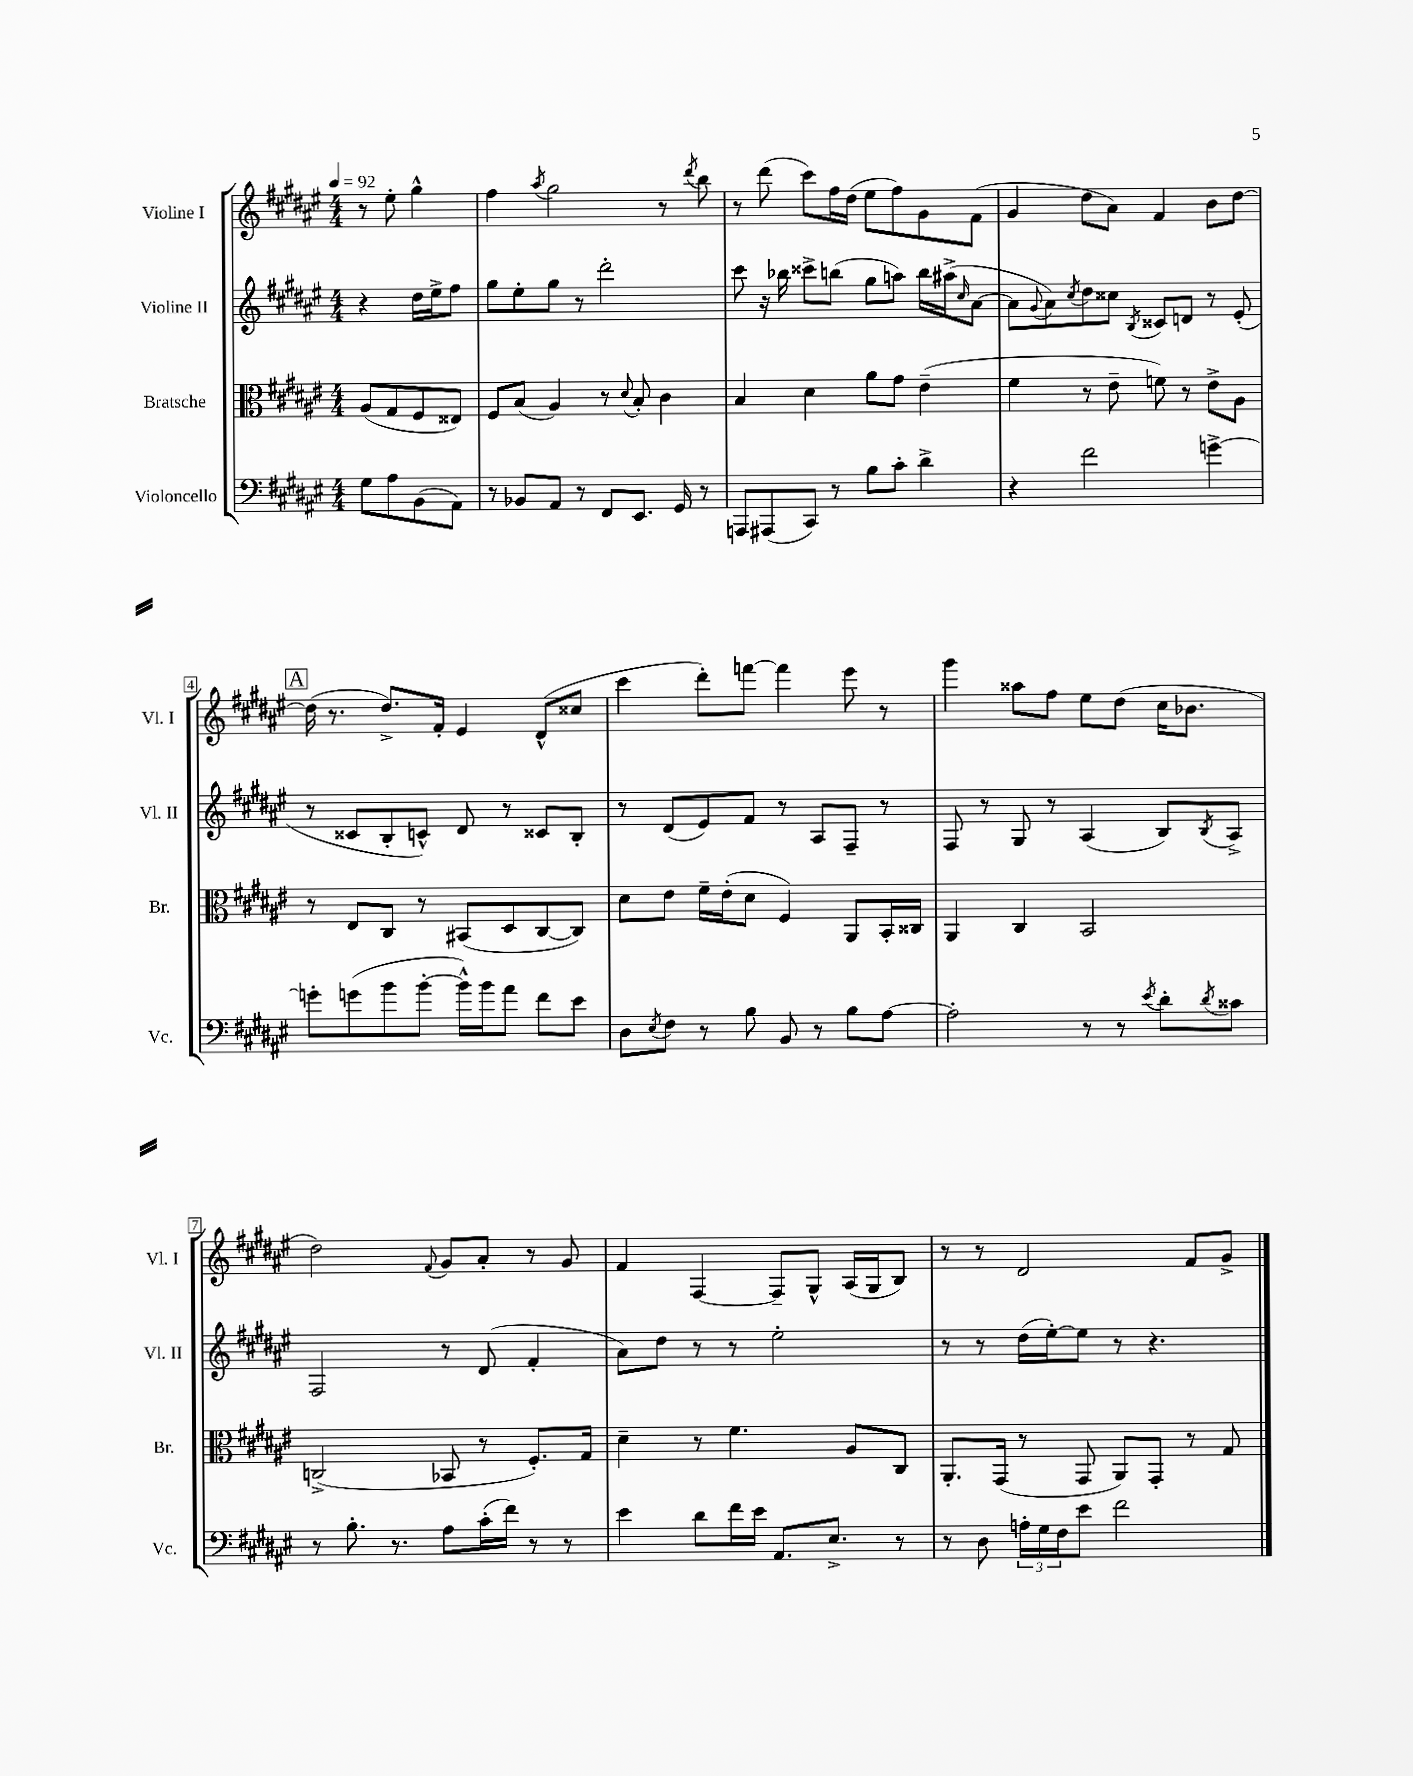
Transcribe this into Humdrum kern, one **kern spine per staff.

**kern	**kern	**kern	**kern
*part4	*part3	*part2	*part1
*staff4	*staff3	*staff2	*staff1
*I"Violoncello	*I"Bratsche	*I"Violine II	*I"Violine I
*I'Vc.	*I'Br.	*I'Vl. II	*I'Vl. I
*clefF4	*clefC3	*clefG2	*clefG2
*k[f#c#g#d#a#e#]	*k[f#c#g#d#a#e#]	*k[f#c#g#d#a#e#]	*k[f#c#g#d#a#e#]
*M4/4	*M4/4	*M4/4	*M4/4
*MM92	*MM92	*MM92	*MM92
=	=	=	=
8G#\L	(8A#/L	4r	8r
8A#\	8G#/	.	8ee#'\
(8BB\	8F#/	16dd#\LL	4gg#^^\
.	.	16ee#^\J	.
8AA#\J)	8E##X/J)	8ff#\J	.
=1	=1	=1	=1
8r	8F#/L	8gg#\L	4ff#\
8BB-X/L	(8B/J	8ee#'\	.
.	.	.	8qaa#/
8AA#/J	4A#/)	8gg#\J	2gg#\
8r	.	8r	.
8FF#/L	8r	2ddd#'\	.
.	8qqd#/	.	.
8.EE#/J	8B'/	.	.
.	4c#\	.	8r
16GG#/	.	.	.
.	.	.	8qddd#/
8r	.	.	8bb\
=2	=2	=2	=2
8AAAn/L	4B/	8ccc#\	8r
(8AAA#X/	.	16r	(8ddd#\
.	.	16bb-X\	.
8CC#/J)	4d#\	8ccc##X^\L	8ccc#\L)
8r	.	(8bbn\J	16ff#\L
.	.	.	(16dd#\JJ
8B\L	8a#\L	8gg#\L	8ee#\L
8c#'\J	8g#\J	8aan\J)	8ff#\)
4d#^\	(4e#~\	16bb\LL	8g#\
.	.	(16aa#X^\J	.
.	.	16qqcc#/	.
.	.	[8a#\J	(8f#\J
=3	=3	=3	=3
4r	4f#\	8a#\L]	4g#/
.	.	8qqg#/	.
.	.	8a#\)	.
.	.	8qcc#/	.
2f#\	8r	8dd#\	8dd#\L
.	8e#~\	8cc##X\J	8a#\J)
.	.	8qB/	.
.	8fn\)	8c##X/L	4f#/
.	8r	8dn/J	.
[4gn^\	8e#^\L	8r	8b\L
.	8A#\J	(8e#'/	[8dd#\J
!!LO:LB:g=z
!!LO:REH:place=s1:t=A
=4	=4	=4	=4
8gn'\L]	8r	8r	(16dd#\]
.	.	.	8.r
(8gn\	8E#/L	8c##X/L	.
8b\	8C#/J	8B'/	8.dd#^/L)
[8b'\J	8r	8cn^^/J)	.
.	.	.	16f#'/Jk
16b^^\LL])	(8BB#X/L	8d#/	4e#/
16b\J	.	.	.
8a#\J	8D#/	8r	.
8f#\L	[8C#/	8c##X/L	(8d#^^/L
8e#\J	8C#/J])	8B'/J	8cc##X/J
=5	=5	=5	=5
8D#\L	8d#\L	8r	4ccc#\
8qE#/	.	.	.
8F#\J	8e#\J	(8d#/L	.
8r	16f#~\LL	8e#/)	8ddd#'\L)
.	(16e#'\J	.	.
8B\	8d#\J	8f#/J	[8fffn\J
8BB/	4F#/)	8r	4fff\]
8r	.	8A#/L	.
8B\L	8AA#/L	8F#~/J	8eee#\
[8A#\J	16BB'/L	8r	8r
.	16C##X/JJ	.	.
=6	=6	=6	=6
2A#'\]	4AA#/	8F#/	4ggg#\
.	.	8r	.
.	4C#/	8G#/	8aa##X\L
.	.	8r	8ff#\J
8r	2BB/	(4A#/	8ee#\L
8r	.	.	(8dd#\J
8qe#/	.	.	.
8d#'\L	.	8B/L)	16cc#\KL
.	.	.	8.b-X\J
8qd#/	.	8qB/	.
8c##X\J	.	8A#^/J	.
!!LO:LB:g=z
=7	=7	=7	=7
8r	(2Cn^/	2F#/	2dd#\)
8.B'\	.	.	.
8.r	.	.	.
.	.	.	8qqf#/
8A#\L	8BB-X/	8r	8g#/L
(16c#'\L	8r	(8d#/	8a#'/J
16f#\JJ)	.	.	.
8r	8.F#'/L)	4f#'/	8r
8r	.	.	8g#/
.	16G#/Jk	.	.
=8	=8	=8	=8
4e#\	4d#~\	8a#\L)	4f#/
.	.	8dd#\J	.
8d#\L	8r	8r	[4F#/
16f#\L	4.f#\	8r	.
16e#\JJ	.	.	.
8.AA#/L	.	2ee#'\	8F#~/L]
.	.	.	8G#^^/J
8.E#^/J	.	.	.
.	8A#/L	.	(16A#/LL
.	.	.	16G#/J
8r	8C#/J	.	8B/J)
=9	=9	=9	=9
8r	8.AA#'/L	8r	8r
8D#\	.	8r	8r
.	(16GG#/Jk	.	.
24An'\LL	8r	(16dd#\LL	2d#/
24G#\	.	.	.
.	.	[16ee#'\J)	.
24F#\J	.	.	.
8e#\J	8GG#/	8ee#\J]	.
2f#\	8AA#/L)	8r	.
.	8GG#'/J	4.r	.
.	8r	.	8f#/L
.	8G#/	.	8g#^/J
==	==	==	==
*-	*-	*-	*-
